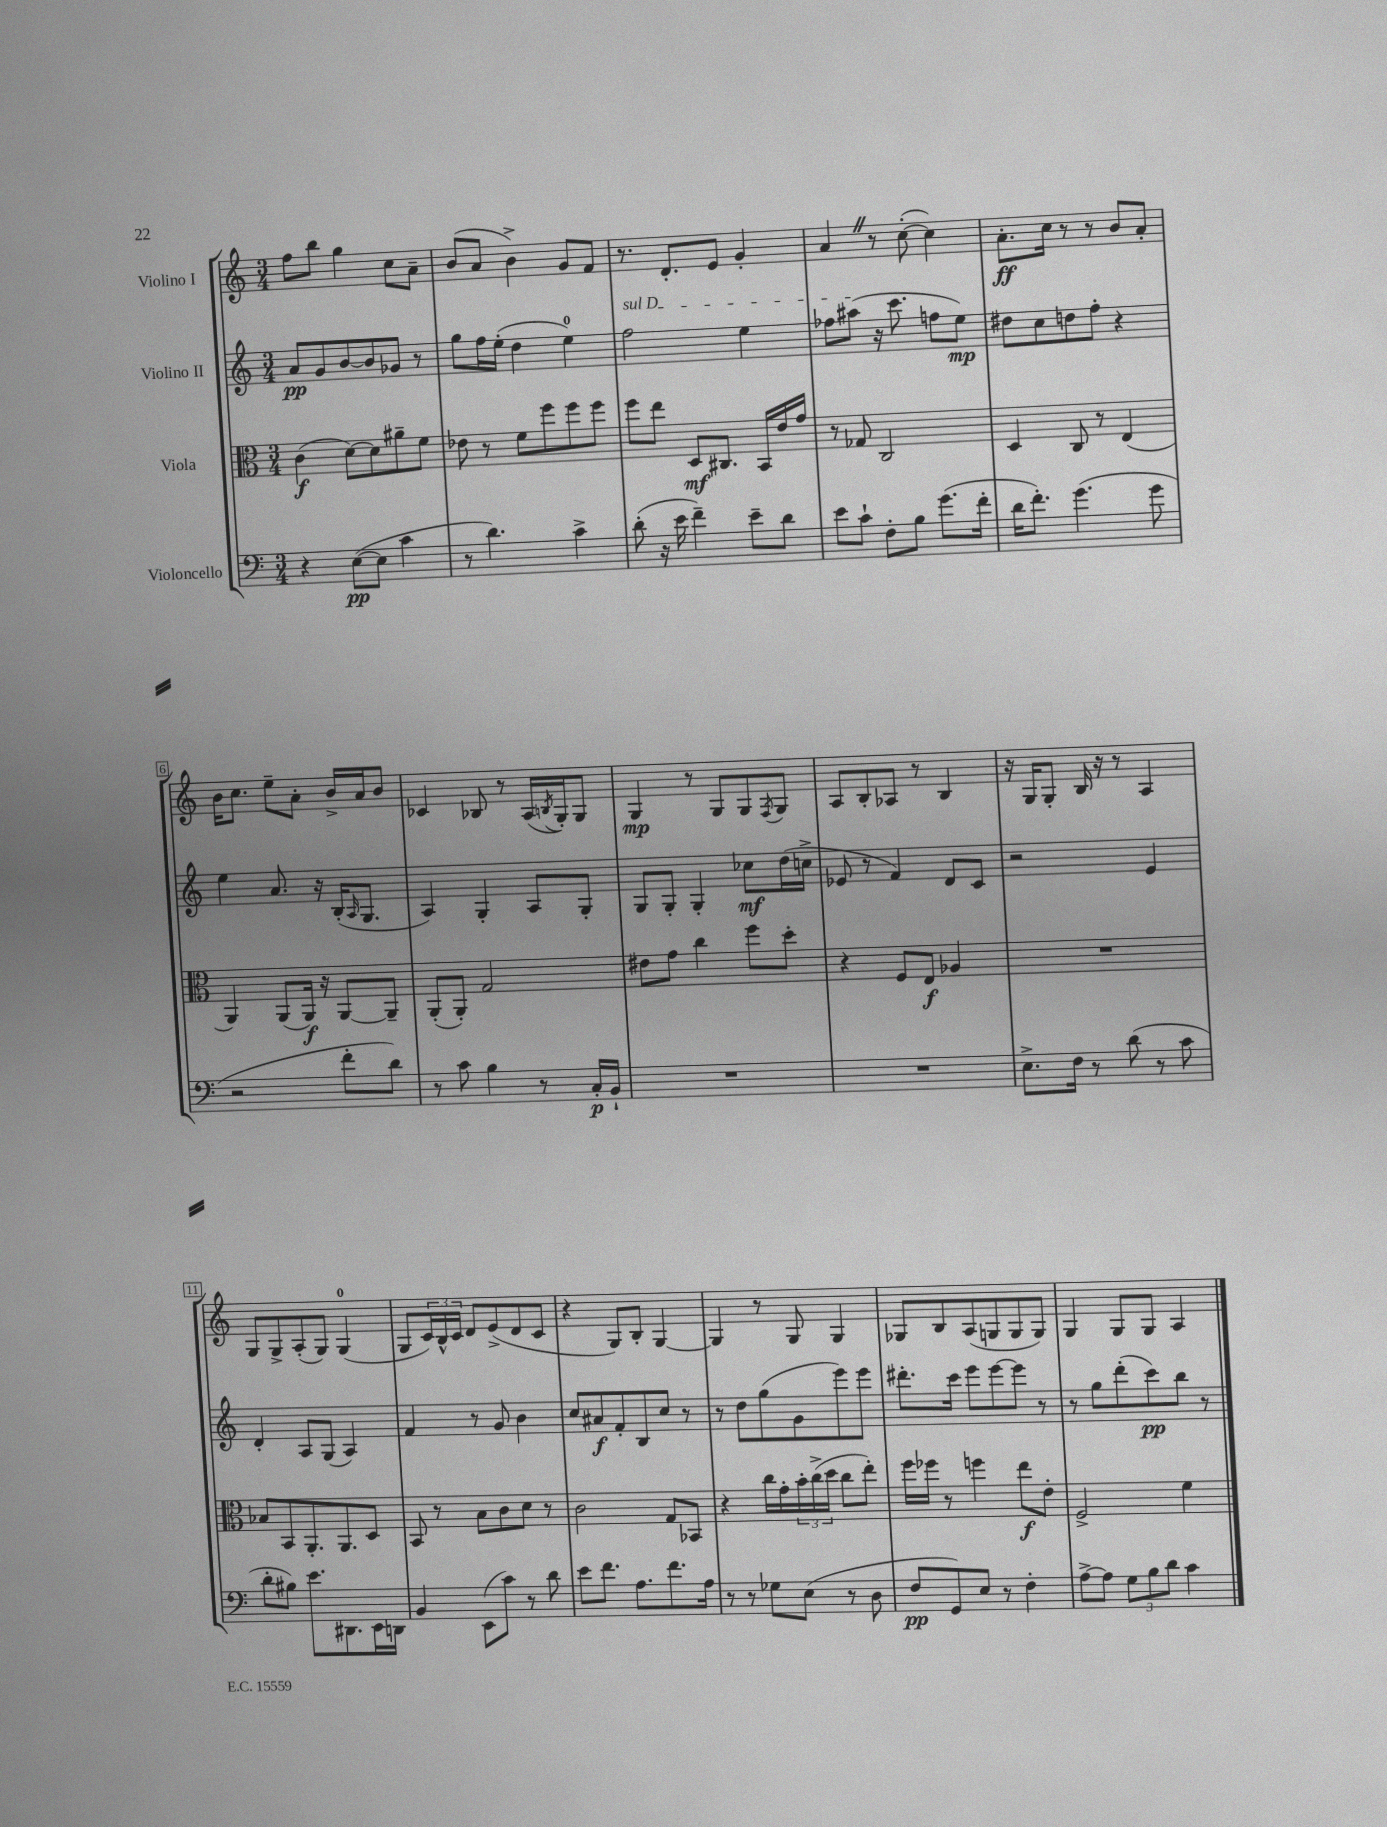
<<
\new StaffGroup <<
\new Staff = "s0" \with { instrumentName = "Violino I" } {
    \clef treble \key c \major \numericTimeSignature \time 3/4
    f''8 b''8 g''4 c''8 a'8-- |
    b'8( a'8 b'4->) g'8 f'8 |
    r8. d'8.-. e'8 g'4-. |
    a'4 \once \override BreathingSign.text = \markup { \musicglyph "scripts.caesura.straight" } \breathe r8 c''8~-.( c''4) |
    a'8.-.\ff c''16 r8 r8 b'8 a'8-. |
    b'16 c''8. e''8-- a'8-. b'16-> a'16 b'8 |
    ces'4 bes8 r8 a16( \acciaccatura { b8 } g16-.) g8 |
    g4\mp r8 g8 g8 \acciaccatura { f8 } g8 |
    a8 b8-. aes8 r8 b4 |
    r16 g16 g8-. b16 r16 r8 a4 |
    g8 g8-> a8-.( g8) g4-0( |
    g8 \tuplet 3/2 { c'16) b16-^ c'16 } d'8 e'8->( d'8 c'8 |
    r4 g8) b8-. g4~ |
    g4 r8 g8 g4 |
    ges8 b8 a8( g8 g8 g8) |
    g4 g8 g8 a4 \bar "|." |
}
\new Staff = "s1" \with { instrumentName = "Violino II" } {
    \clef treble \key c \major \numericTimeSignature \time 3/4
    a'8\pp g'8 b'8~ b'8 ges'8 r8 |
    g''8 f''16 e''16-.( d''4 e''4-0) |
    \once \override TextSpanner.bound-details.left.text = \markup { \italic "sul D" } f''2\startTextSpan e''4 |
    fes''8 ais''8\stopTextSpan( r16 c'''8. f''8 e''8\mp) |
    dis''8 c''8 d''8 f''8-. r4 |
    e''4 a'8. r16 b16-.( \grace { a16 } g8. |
    a4) g4-. a8 g8-. |
    g8 g8-. g4-. ces''8\mf d''16( c''16-> |
    ees'8 r8 f'4) d'8 c'8 |
    r2 e'4 |
    d'4-. a8 g8( a4) |
    f'4 r8 g'8 b'4 |
    c''8 ais'8\f f'8-. b8 c''8 r8 |
    r8 d''8 g''8( g'8 e'''8) e'''8 |
    dis'''8.-. c'''16 e'''8 e'''8~ e'''8 r8 |
    r8 g''8 d'''8-.( c'''8\pp) b''8 r8 \bar "|." |
}
\new Staff = "s2" \with { instrumentName = "Viola" } {
    \clef alto \key c \major \numericTimeSignature \time 3/4
    c'4\f( d'8~) d'8 ais'8-- f'8 |
    ees'8 r8 f'8 f''8 f''8 f''8 |
    f''8 e''8 d8\mf cis8. b,16 e'16 g'16 |
    r8 ges8 c2 |
    d4 c8 r8 e4( |
    a,4) a,8( a,16\f) r16 a,8~ a,8-- |
    a,8-.( a,8-.) g2 |
    eis'8 g'8 c''4 f''8 d''8-. |
    r4 f8 e8\f aes4 |
    R2. |
    bes8 b,8 a,8.-. a,8. d8 |
    b,8 r8 b8 c'8 d'8 r8 |
    c'2 g8 bes,8 |
    r4 c''16 g'16-. \tuplet 3/2 { b'16-. c''16->( d''16 } c''8 e''8-.) |
    f''16 fes''16 r8 f''4 e''8\f e'8-. |
    f2-> f'4 \bar "|." |
}
\new Staff = "s3" \with { instrumentName = "Violoncello" } {
    \clef bass \key c \major \numericTimeSignature \time 3/4
    r4 e8~\pp( e8 c'4 |
    r8 d'4.) c'4-> |
    d'8-.( r16 e'16 f'4--) e'8-- d'8 |
    e'8 c'8-! f8-. b8 g'8.( f'16-. |
    d'16 f'8.-.) g'4.( g'8 |
    r2 f'8-. d'8) |
    r8 c'8 b4 r8 c16-.\p b,16-! |
    R2. |
    R2. |
    e8.-> f16 r8 d'8( r8 c'8 |
    d'8-. bis8) e'8. dis,8. e,16 d,16 |
    b,4 e,8( c'8) r8 d'8 |
    e'8 f'8. a8. f'8. a16 |
    r8 r8 ges8 e8( r8 d8 |
    f8\pp g,8) e8 r8 f4-. |
    a8~-> a8 \tuplet 3/2 { g8 b8 d'8 } c'4 \bar "|." |
}
>>
>>
\layout { \context { \Score \override BarNumber.stencil = #(make-stencil-boxer 0.1 0.3 ly:text-interface::print) } }
